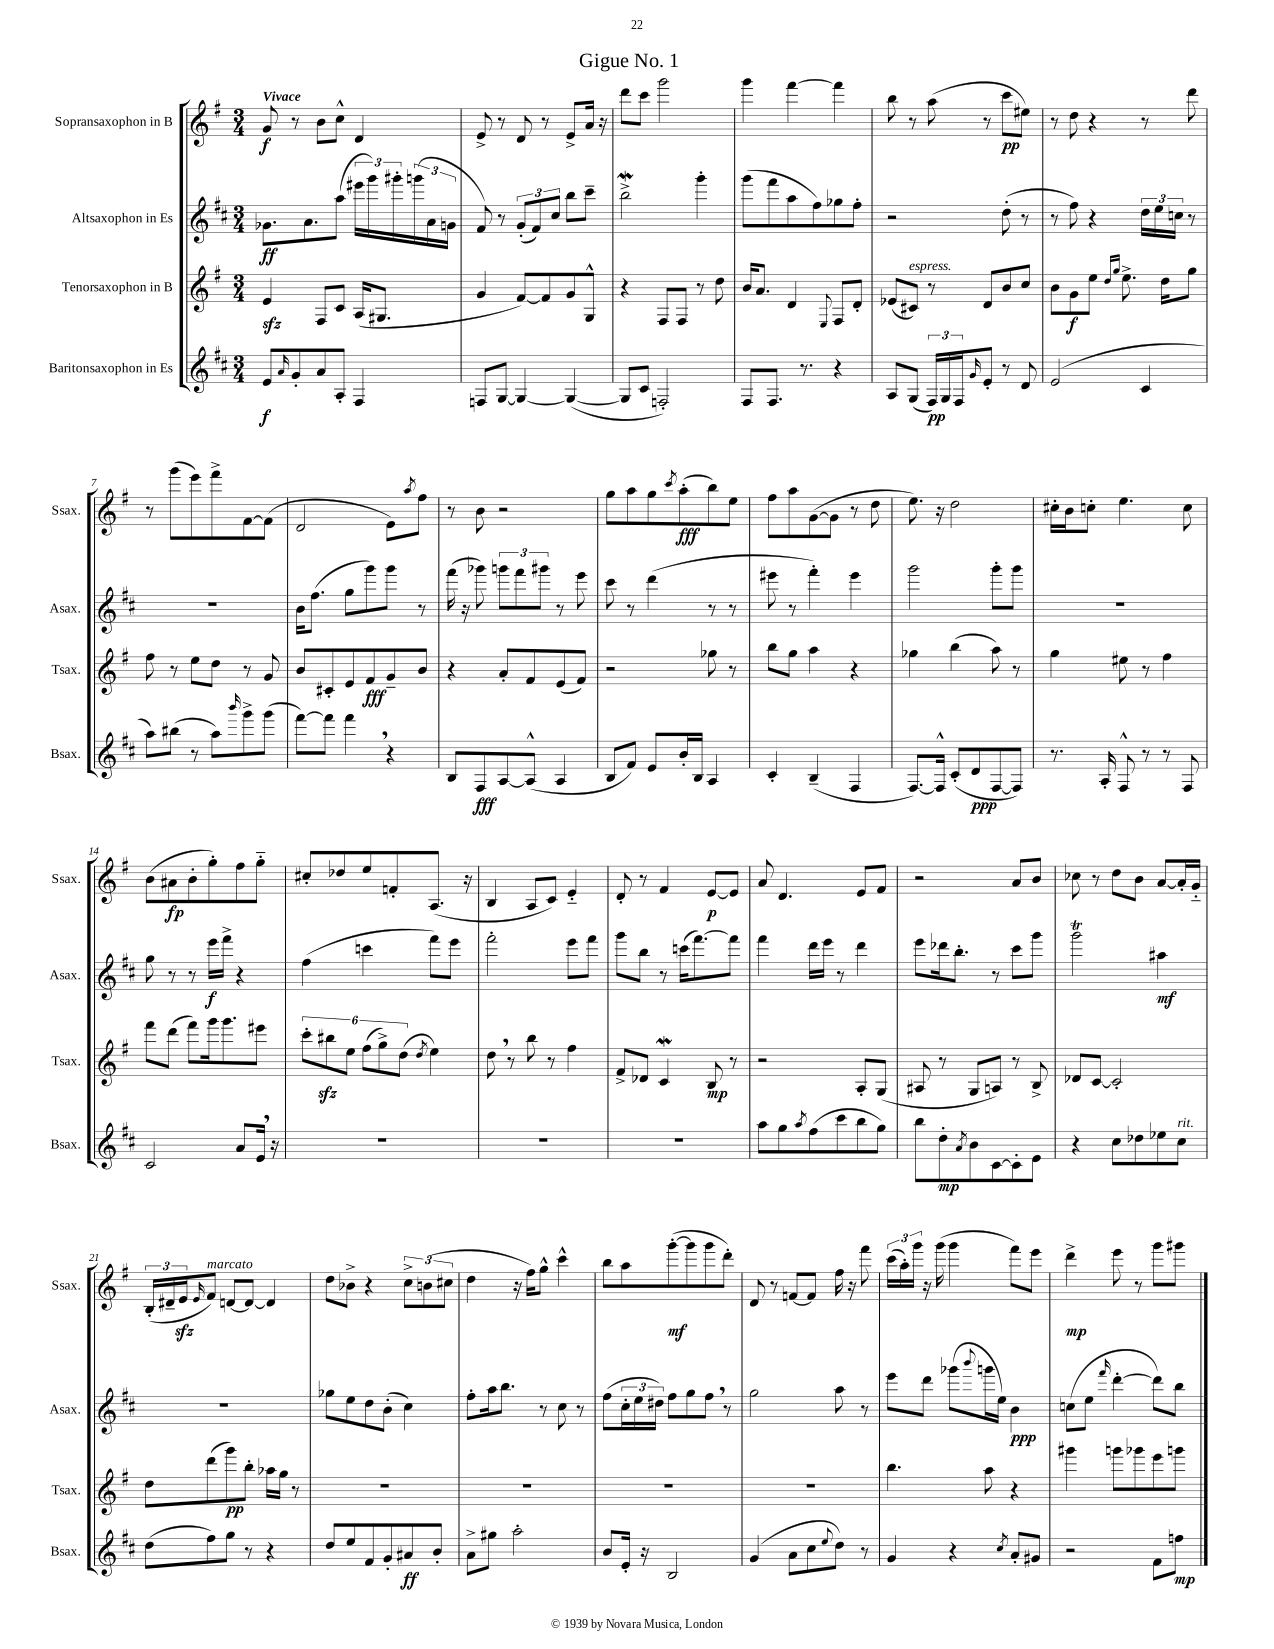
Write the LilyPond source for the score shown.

\header { title = "Gigue No. 1" }
<<
\new StaffGroup <<
\new Staff = "s0" \with { instrumentName = "Sopransaxophon in B" shortInstrumentName = "Ssax." } {
    \clef treble \key g \major \numericTimeSignature \time 3/4 \tempo "Vivace"
    g'8\f r8 b'8 c''8-^ d'4 |
    e'8-> r8 d'8 r8 e'8-> a'16 r16 |
    d'''8 c'''8 g'''2 |
    g'''4 fis'''4~ fis'''4 |
    b''8 r8 a''8( r8 c'''8\pp eis''8) |
    r8 d''8 r4 r8 d'''8 |
    r8 g'''8( e'''8) fis'''8-> fis'8~ fis'8( |
    d'2 e'8) \acciaccatura { a''8 } fis''8 |
    r8 b'8 r2 |
    g''8 a''8 g''8 \acciaccatura { c'''8 } a''8-.\fff( b''8) e''8 |
    fis''8 a''8 g'8~( g'8 r8 d''8 |
    e''8.) r16 d''2 |
    cis''16-. b'16 c''8-. e''4. c''8 |
    b'8( ais'8\fp b'8-. g''8-.) fis''8 g''8-_ |
    cis''8-. des''8 e''8 f'8-. a8.( r16 |
    b4 a8 c'8) e'4-_ |
    d'8-. r8 fis'4 e'8~\p e'8 |
    a'8 d'4. e'8 fis'8 |
    r2 a'8 b'8 |
    ces''8 r8 d''8 b'8 a'8~ a'16-. g'16-_ |
    \tuplet 3/2 { b16-.( dis'16-- e'16\sfz } \grace { e'16 } fis'8^\markup { \italic "marcato" }) d'8~ d'8~ d'4 |
    d''8 bes'8-> r4 \tuplet 3/2 { c''8-> b'8( cis''8 } |
    d''4 r16 fis''16) g''8-^ c'''4-^ |
    b''8 a''8 g'''8~-.\mf( g'''8 g'''8 d'''8-.) |
    d'8 r8 f'8~ f'8 fis''16 r16 fis'''8 |
    \tuplet 3/2 { c'''16( a''16-.) g'''16 } r16 g'''16( g'''4 fis'''8) e'''8 |
    d'''4->\mp e'''8 r8 g'''8 gis'''8 \bar "|." |
}
\new Staff = "s1" \with { instrumentName = "Altsaxophon in Es" shortInstrumentName = "Asax." } {
    \clef treble \key d \major \numericTimeSignature \time 3/4
    ges'8.\ff a'8. a''8( \tuplet 3/2 { eis'''16 g'''16) gis'''16-. } \tuplet 3/2 { g'''16( a'16 g'16 } |
    fis'8) r8 \tuplet 3/2 { g'8-.( fis'8) cis''8 } b''8 cis'''8-- |
    b''2->\mordent g'''4-. |
    g'''8( fis'''8 a''8 fis''8) ges''8 fis''8-. |
    r2 d''8-.( r8 |
    r8 fis''8) r4 \tuplet 3/2 { d''16 e''16 c''16 } r8 |
    R2. |
    b'16 fis''8.( g''8 g'''8) g'''8 r8 |
    fis'''16( r16 ges'''8) \tuplet 3/2 { g'''8 fis'''8 gis'''8 } r8 e'''8 |
    cis'''8 r8 d'''4( r8 r8 |
    eis'''8 r8 fis'''4-.) eis'''4 |
    g'''2 g'''8-. g'''8 |
    R2. |
    g''8 r8 r8 e'''16\f fis'''16-> r4 |
    fis''4( c'''4 fis'''8) e'''8 |
    fis'''2-. e'''8 fis'''8 |
    g'''8 b''8 r8 c'''16( fis'''8.~) fis'''8 |
    fis'''4 d'''16 e'''16 r8 d'''4 |
    e'''8 des'''16 b''8.-. r8 cis'''8 g'''8 |
    g'''2\trill ais''4\mf |
    R2. |
    ges''8 e''8 d''8 b'8-.( cis''4) |
    fis''8-. a''16 b''8. r8 cis''8 r8 |
    fis''8( \tuplet 3/2 { cis''16-. e''16 dis''16) } fis''8 g''8 fis''8 \breathe r8 |
    g''2 a''8 r8 |
    e'''8 d'''8 ges'''8( \appoggiatura { b'''8 } g'''16 e''16) b'4\ppp |
    c''8( e''8 \grace { fis'''16 } d'''4~-. d'''8) b''8 \bar "|." |
}
\new Staff = "s2" \with { instrumentName = "Tenorsaxophon in B" shortInstrumentName = "Tsax." } {
    \clef treble \key g \major \numericTimeSignature \time 3/4
    e'4\sfz fis8 c'8 a16( gis8. |
    g'4 fis'8~) fis'8 g'8 g8-^ |
    r4 fis8 fis8 r8 d''8 |
    b'16 a'8. d'4 \appoggiatura { e8 } fis8 d'8-. |
    ees'8( cis'8^\markup { \italic "espress." }) r8 d'8 b'8 c''8 |
    b'8 g'8\f e''8 \grace { d''16 g''16 } e''8.-> d''16 g''8 |
    fis''8 r8 e''8 d''8 r8 g'8 |
    b'8 cis'8-. e'8 fis'8\fff g'8-- b'8 |
    r4 a'8-. fis'8 e'8( fis'8) |
    r2 ges''8 r8 |
    b''8 g''8 a''4 r4 |
    ges''4 b''4( a''8) r8 |
    g''4 eis''8 r8 fis''4 |
    fis'''8 d'''8( fis'''8) g'''16 g'''8. eis'''8 |
    \tuplet 6/4 { c'''8-. bis''8\sfz e''8 fis''8( g''8->) d''8( } \acciaccatura { d''8 } e''4) |
    d''8 \breathe r8 b''8 r8 fis''4 |
    fis'8-> des'8 c'4\mordent b8\mp r8 |
    r2 a8-. g8( |
    ais8 r8 g8 a8) r8 b8-> |
    des'8 c'8~ c'2-. |
    d''8 d'''8( g'''8\pp) b''8-. aes''16 g''16 r8 |
    R2. |
    R2. |
    R2. |
    R2. |
    b''4. a''8 r4 |
    gis'''4 g'''8 ges'''8 e'''8 g'''8 \bar "|." |
}
\new Staff = "s3" \with { instrumentName = "Baritonsaxophon in Es" shortInstrumentName = "Bsax." } {
    \clef treble \key d \major \numericTimeSignature \time 3/4
    e'8\f \grace { a'16 } g'8-. a'8 a8-. fis4 |
    f8 g8~ g4~ g4~( |
    g8 cis'8 f2-.) |
    fis8 fis8. r8. r4 |
    a8 g8( \tuplet 3/2 { fis16\pp) g16 fis16 } \grace { g'16 } e'8-. r8 d'8 |
    e'2( cis'4 |
    a''8) bis''8( r8 a''8) \grace { b'''16 } g'''8-> g'''8( |
    fis'''8~) fis'''8 fis'''4 \breathe r4 |
    b8 fis8\fff a8~ a8-^( a4 |
    b8 fis'8) e'8 b'16-. b16 a4 |
    cis'4-. b4--( fis4 |
    fis8.~) fis16-^ cis'8-.( d'8\ppp fis8~ fis8) |
    r8. a16-. fis8-^ r8 r8 fis8 |
    cis'2 a'8 e'16 \breathe r16 |
    R2. |
    R2. |
    R2. |
    a''8 g''8 \acciaccatura { a''8 } fis''8( cis'''8 b''8 g''8) |
    b''8 d''8-.\mp \acciaccatura { a'8 } b'8 cis'8~ cis'8-. e'8 |
    r4 cis''8 des''8 ees''8 cis''8^\markup { \italic "rit." } |
    d''8( fis''8) g''8 r8 r4 |
    d''8 e''8 fis'8 g'8-. ais'8\ff b'8-. |
    a'8-> gis''8 a''2-. |
    b'8 e'16-. r16 b2 |
    g'4( a'8 cis''8 \appoggiatura { e''8 } d''8) r8 |
    g'4 r4 \acciaccatura { cis''8 } a'8-. gis'8 |
    r2 fis'8 f''8\mp \bar "|." |
}
>>
>>
